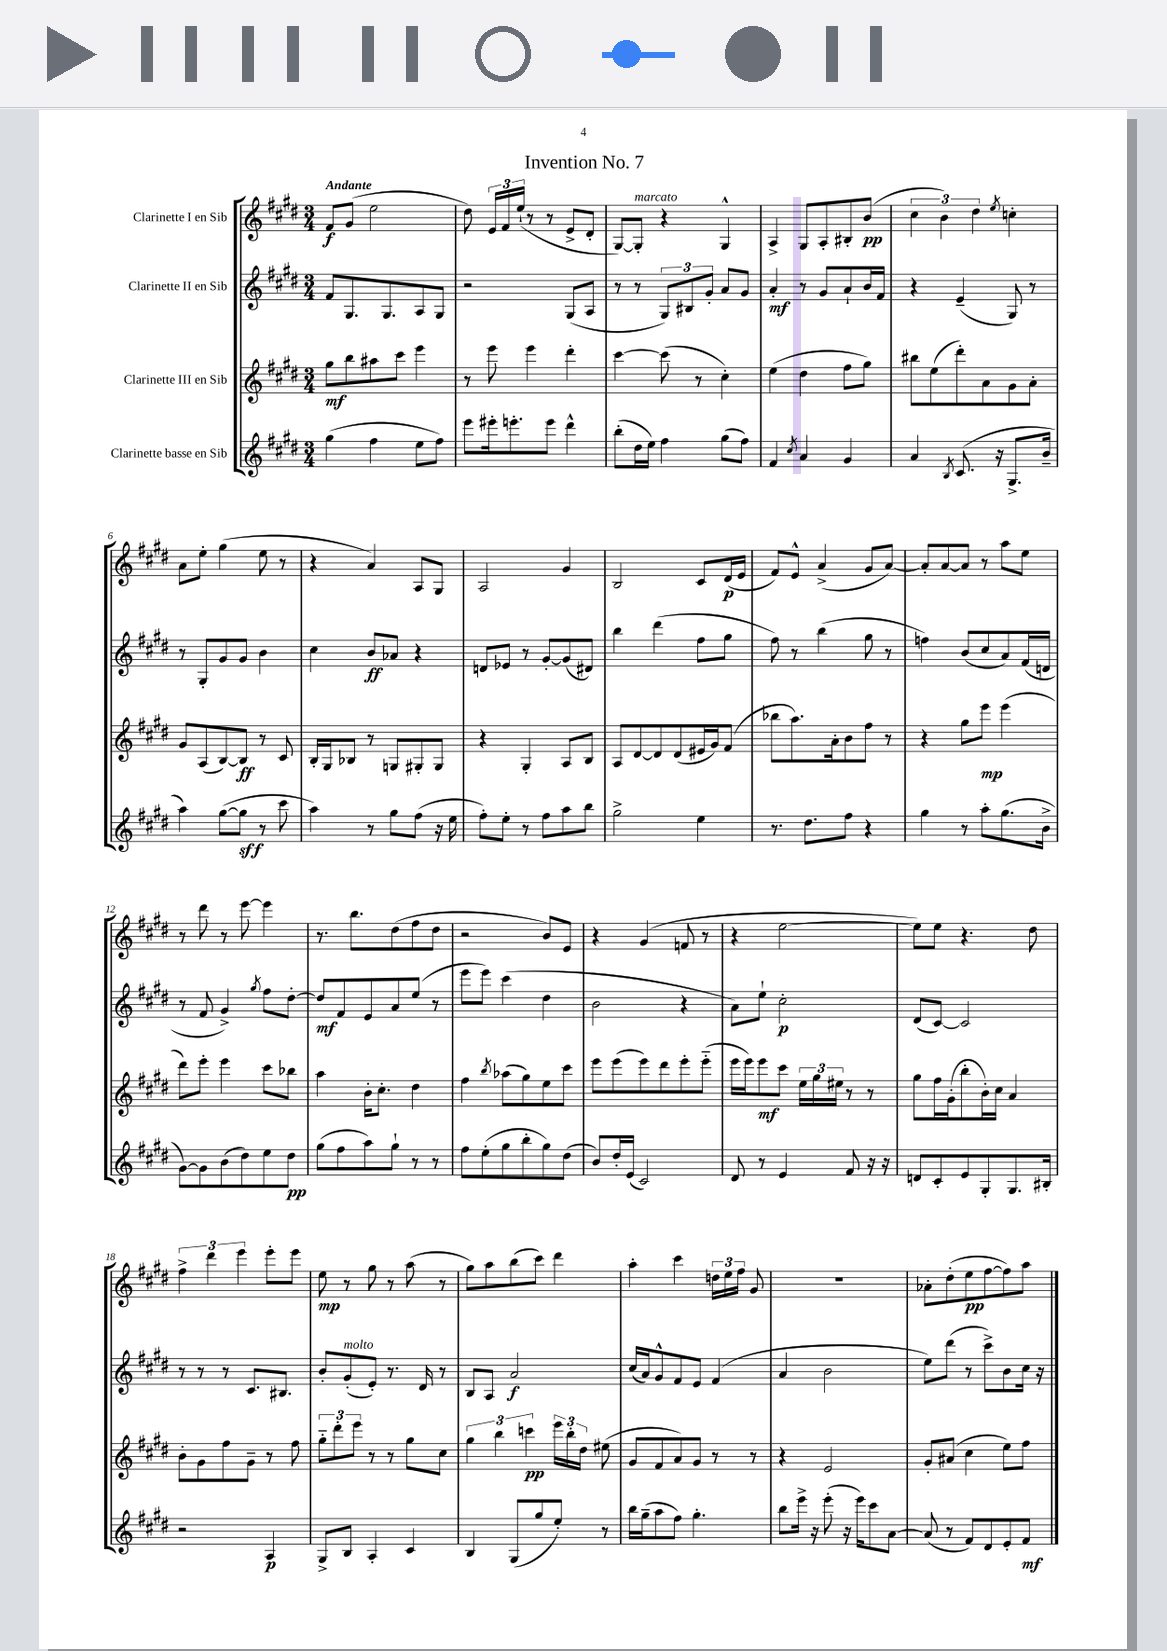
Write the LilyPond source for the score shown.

\header { title = "Invention No. 7" }
<<
\new StaffGroup <<
\new Staff = "s0" \with { instrumentName = "Clarinette I en Sib" } {
    \clef treble \key e \major \numericTimeSignature \time 3/4 \tempo "Andante"
    \autoBeamOff fis'8[\f gis'8]( e''2 |
    dis''8) \tuplet 3/2 { e'16[ fis'16 e''16]-!( } r8 r8 e'8[-> dis'8]-. |
    gis8[~) gis8]-.^\markup { \italic "marcato" } r4 gis4-^ |
    a4-> gis8[ a8-. bis8-. b'8]\pp( |
    \tuplet 3/2 { cis''4 b'4) dis''4 } \acciaccatura { e''8 } c''4-. |
    a'8[ e''8]-. gis''4( e''8 r8 |
    r4 a'4) a8[ gis8] |
    a2 gis'4 |
    b2 cis'8[ dis'16\p( e'16] |
    fis'8[) e'8]-^ a'4->( gis'8[ a'8]~) |
    a'8[-. a'8~ a'8] r8 a''8[ e''8] |
    r8 dis'''8 r8 e'''8~ e'''4 |
    r8. b''8.[ dis''8( fis''8 dis''8] |
    r2 b'8[) e'8] |
    r4 gis'4( f'8 r8 |
    r4 e''2~ |
    e''8[) e''8] r4. dis''8 |
    \tuplet 3/2 { fis''4-> dis'''4 e'''4 } e'''8[-. e'''8] |
    e''8\mp r8 gis''8 r8 a''8( r8 |
    gis''8[) a''8 b''8( cis'''8]) dis'''4 |
    a''4-. cis'''4 \tuplet 3/2 { d''16[ e''16 fis''16] } gis'8 |
    R2. |
    aes'8[-. dis''8-.( e''8\pp fis''8~ fis''8) a''8] \bar "|." |
}
\new Staff = "s1" \with { instrumentName = "Clarinette II en Sib" } {
    \clef treble \key e \major \numericTimeSignature \time 3/4
    \autoBeamOff fis'8[ gis8. gis8. a8 gis8] |
    r2 gis8[( a8] |
    r8 r8 \tuplet 3/2 { gis8[) bis8 gis'8]-. } a'8[ gis'8] |
    a'4-.\mf r8 gis'8[ a'8-! b'16 fis'16] |
    r4 e'4--( gis8) r8 |
    r8 gis8[-. gis'8 gis'8] b'4 |
    cis''4 b'8[\ff aes'8] r4 |
    d'8[ ees'8] r8 gis'8[~-. gis'8( dis'8]) |
    b''4 dis'''4( fis''8[ gis''8] |
    fis''8) r8 b''4( gis''8 r8 |
    f''4) b'8[( cis''8 a'8) fis'16( d'16] |
    r8 fis'8 gis'4->) \acciaccatura { gis''8 } fis''8[ dis''8]~-. |
    dis''8[\mf fis'8 e'8 a'8 e''8]( r8 |
    e'''8[ e'''8]) cis'''4( dis''4 |
    b'2 r4 |
    a'8[) e''8]-! cis''2-.\p |
    dis'8[( cis'8]~) cis'2 |
    r8 r8 r8 cis'8.[ bis8.] |
    b'8[-. gis'8-.^\markup { \italic "molto" }( e'8]-.) r8. dis'16 r8 |
    b8[ a8] a'2\f |
    cis''16[( a'16) gis'8-^ fis'8 e'8] fis'4( |
    a'4 b'2 |
    e''8[) dis'''8]( r8 cis'''8[->) b'8 cis''16] r16 \bar "|." |
}
\new Staff = "s2" \with { instrumentName = "Clarinette III en Sib" } {
    \clef treble \key e \major \numericTimeSignature \time 3/4
    \autoBeamOff gis''8[\mf b''8 ais''8 cis'''8] e'''4 |
    r8 e'''8 e'''4 dis'''4-. |
    cis'''4~ cis'''8( r8 cis''4-.) |
    e''4( dis''4 fis''8[ gis''8]) |
    bis''8[ e''8( dis'''8-.) a'8 gis'8 a'8]-. |
    gis'8[ a8( b8~) b8]\ff r8 cis'8 |
    b16[-. gis16 bes8] r8 g8[ gis8-. gis8] |
    r4 gis4-. a8[ b8] |
    a8[ dis'8~ dis'8 dis'8( eis'16 gis'16) fis'8]( |
    bes''8[ a''8.) a'16-. b'8 fis''8] r8 |
    r4 gis''8[ e'''8]\mp e'''4( |
    dis'''8[) e'''8]-. e'''4 cis'''8[ bes''8] |
    a''4 b'16[-. cis''8.]-. dis''4 |
    fis''4 \acciaccatura { b''8 } aes''8[( gis''8) e''8 cis'''8] |
    e'''8[ e'''8( e'''8) dis'''8 e'''8-. e'''8]-_( |
    e'''16[ e'''16) e'''8\mf cis'''8] \tuplet 3/2 { e''16[ gis''16 eis''16] } r8 r8 |
    gis''8[ fis''16 gis'16-.( b''8-. b'16-.) cis''16] a'4 |
    b'8[-. gis'8 fis''8 gis'8]-- r8 fis''8 |
    \tuplet 3/2 { gis''8[-_ dis'''8-. e'''8] } r8 r8 gis''8[ cis''8] |
    \tuplet 3/2 { gis''4 b''4 c'''4\pp } \tuplet 3/2 { e'''16[ b''16-. dis''16] } eis''8( |
    gis'8[ fis'8 a'8) gis'8] r8 r8 |
    r4 e'2 |
    gis'8[-. ais'8]( cis''4 e''8[) fis''8] \bar "|." |
}
\new Staff = "s3" \with { instrumentName = "Clarinette basse en Sib" } {
    \clef treble \key e \major \numericTimeSignature \time 3/4
    \autoBeamOff gis''4( fis''4 e''8[ fis''8]) |
    e'''8[ eis'''16-. e'''8.-. e'''8] dis'''4-^ |
    b''8[-.( dis''16 e''16]) fis''4 gis''8[( fis''8]) |
    fis'4 \acciaccatura { cis''8 } a'4 gis'4 |
    a'4 \acciaccatura { b8 } cis'8.( r16 gis8.[-> b'16]-- |
    a''4) gis''8[~( gis''8]\sff r8 cis'''8 |
    a''4) r8 gis''8[ fis''8]( r16 e''16 |
    fis''8[-.) e''8]-. r8 fis''8[ a''8 b''8] |
    gis''2-> e''4 |
    r8. dis''8.[ fis''8] r4 |
    gis''4 r8 a''8[-. gis''8.( b'16]-> |
    gis'8[~) gis'8 b'8( dis''8) e''8 dis''8]\pp |
    gis''8[( fis''8 a''8) gis''8]-! r8 r8 |
    fis''8[ e''8-.( gis''8 b''8-. gis''8) dis''8]( |
    b'8[) dis''16-. e'16]( cis'2) |
    dis'8 r8 e'4 fis'8 r16 r16 |
    d'8[ cis'8-. e'8 gis8-. gis8. bis16]-. |
    r2 a4\p |
    gis8[-> b8] a4-. cis'4 |
    b4 gis8[( gis''8 e''8]-.) r8 |
    b''16[ gis''16--( a''8 fis''8]) gis''4.-. |
    b''8[ e'''16]-> r16 e'''8-.( r16 e'''16[) cis'''8 a'8]~ |
    a'8( r8 fis'8[) dis'8 e'8-. fis'8]\mf \bar "|." |
}
>>
>>
